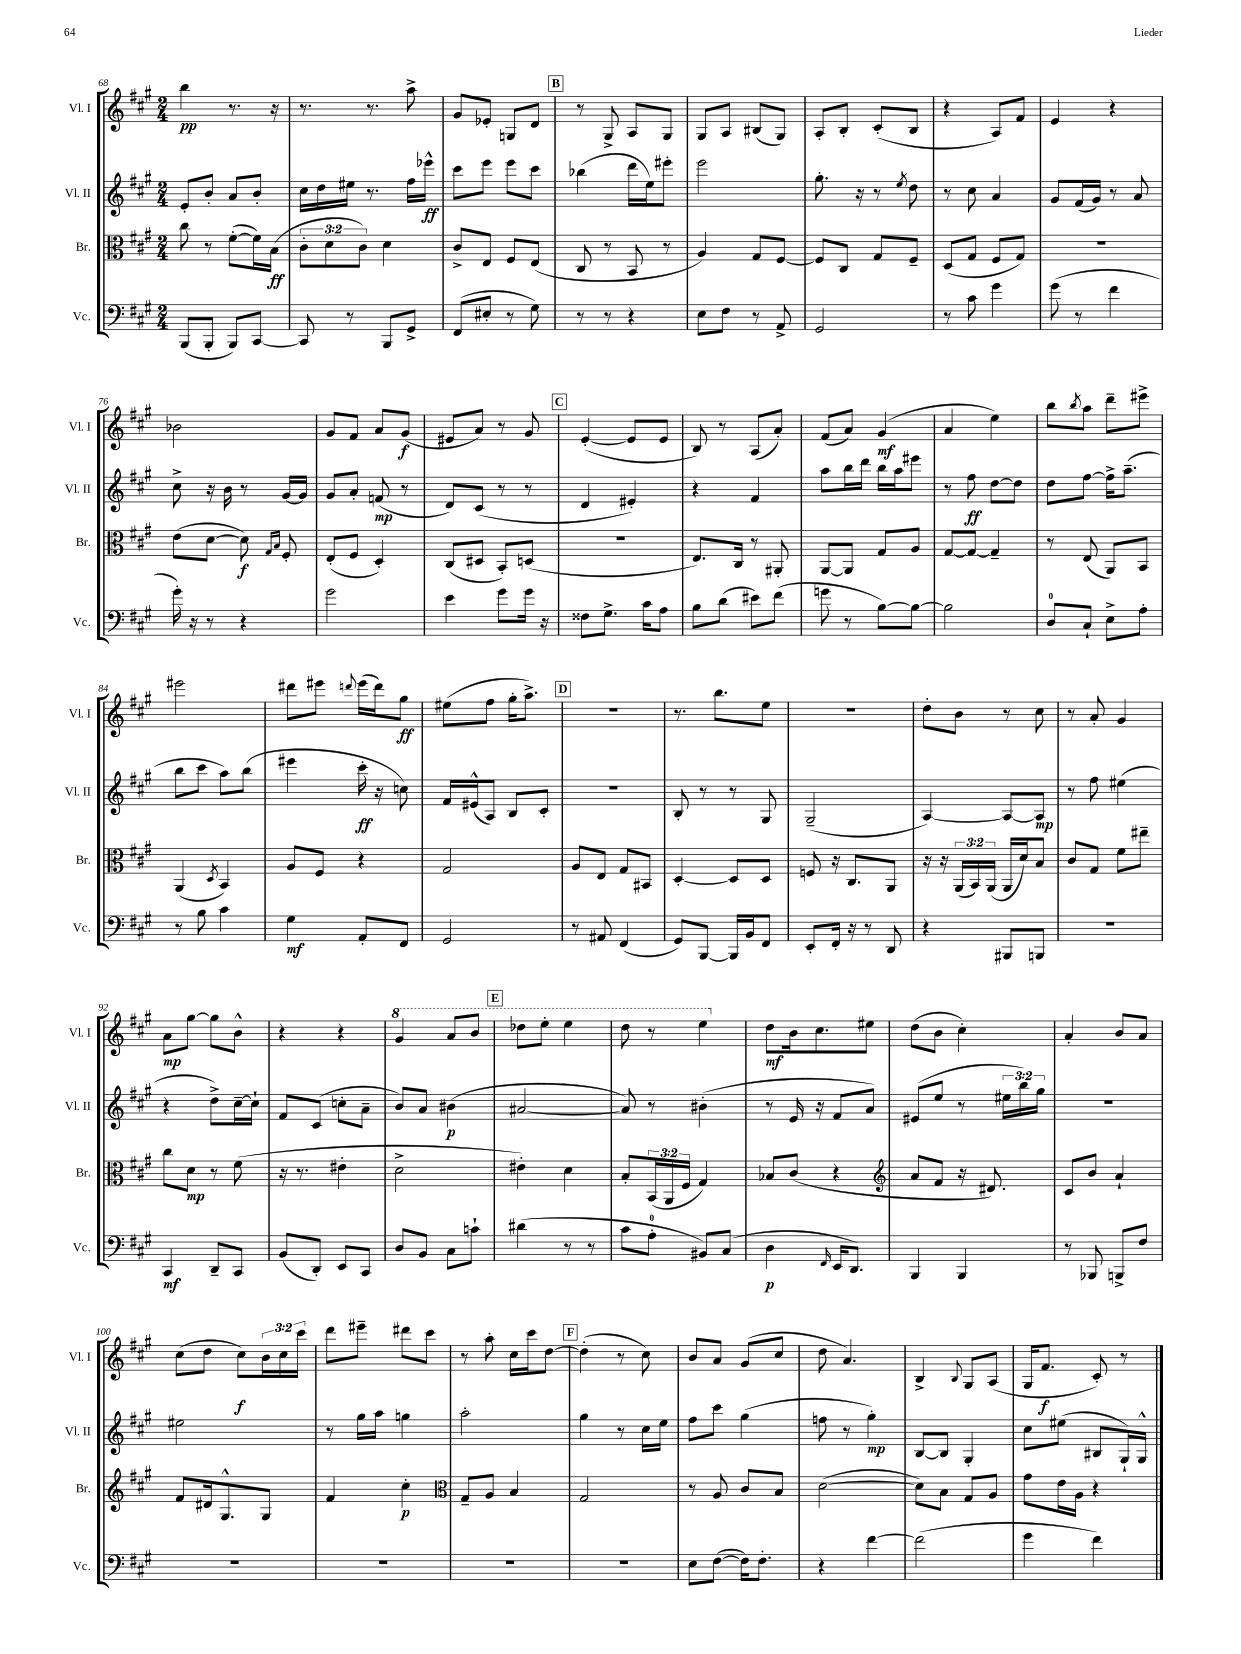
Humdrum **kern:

**kern	**kern	**kern	**kern
*staff4	*staff3	*staff2	*staff1
*clefF4	*clefC3	*clefG2	*clefG2
*k[f#c#g#]	*k[f#c#g#]	*k[f#c#g#]	*k[f#c#g#]
*M2/4	*M2/4	*M2/4	*M2/4
(8BBB/L	8cc#\	8e'/L	4bb\
8BBB'/J	8r	8b'/J	.
8BBB/L)	([8f#'\L	8a/L	8.r
[8CC#/J	16f#\]L)	8b'/J	.
.	(16B\JJ	.	16r
=	=	=	=
8CC#/]	12c#'\L	16cc#\LL	8.r
.	.	16dd\	.
.	12d\	.	.
8r	.	16ee#\JJ	.
.	12c#\J)	.	.
.	.	8.r	8.r
8BBB/L	4d\	.	.
8GG#^/J	.	16ff#\LL	8aa^\
.	.	16eee-^^\JJ	.
=	=	=	=
(8FF#/L	8c#^/L	8ccc#\L	8g#/L
8E#'/J	8E/J	8eee\J	8e-'/J
8r	8F#/L	8eee\L	8G/L
8G#\)	(8E/J	8ccc#\J	8d/J
=	=	=	=
8r	8C#/	(4bb-\	8r
8r	8r	.	8G#^/
4r	8BB/	16ddd\LL	8A/L
.	.	16ee\J)	.
.	8r	8eee#'\J	8G#/J
=	=	=	=
8E\L	4A/)	2eee\	8G#/L
8F#\J	.	.	8A/J
8r	8G#/L	.	(8B#/L
8AA^/	[8F#/J	.	8G#/J)
=	=	=	=
2GG#/	8F#/]L	8.gg#'\	8A'/L
.	8C#/J	.	8B'/J
.	.	16r	.
.	8G#/L	8r	(8c#'/L
.	.	8qee/	.
.	8F#~/J	8dd\	8B/J
=	=	=	=
8r	(8D/L	8r	4r
8c#\	8G#/J	8cc#\	.
4g#\	8F#/L	4a/	8A/L)
.	8G#/J)	.	8f#/J
=	=	=	=
(8g#\	2r	8g#/L	4e/
8r	.	(16f#/L	.
.	.	16g#/JJ)	.
4f#\	.	8r	4r
.	.	8a/	.
=	=	=	=
16g#'\)	(8e\L	8cc#^\	2b-\
16r	.	.	.
8r	[8d\J	16r	.
.	.	16b\	.
4r	8d\])	8r	.
.	16qqG#/LL	.	.
.	16qqB/JJ	.	.
.	8F#'/	[16g#/LL	.
.	.	16g#/]JJ	.
=	=	=	=
2g#\	(8E'/L	8g#/L	8g#/L
.	8F#/J	8a'/J	8f#/J
.	4D'/)	(8f/	8a/L
.	.	8r	(8g#/J
=	=	=	=
4e\	(8C#/L	8d/L)	8e#/L
.	8D#/J	(8c#/J	8a/J)
8g#\L	8BB'/L)	8r	8r
16g#\Jk	(8D/J	8r	8g#/
16r	.	.	.
=	=	=	=
8F##\L	2r	4d/	([4e'/
8.G#^\J	.	.	.
.	.	4e#'/)	8e/]L
16c#\LK	.	.	.
8A\J	.	.	8e/J
=	=	=	=
8B\L	8.E/L)	4r	8B/)
(8d\J	.	.	8r
.	16C#/Jk	.	.
8e#\L)	8r	4f#/	(8A/L
(8f#\J	8AA#'/	.	8a'/J)
=	=	=	=
8g\	[8AA/L	8aa\L	(8f#/L
8r	8AA/]J	16bb\L	8a/J)
.	.	16ddd\JJ	.
[8B\L)	8G#/L	16bb\LL	(4g#/
.	.	16aa\J	.
8B\_J	8A/J	8eee#\J	.
=	=	=	=
2B\]	[8G#/L	8r	4a/
.	8G#/_J	8ff#\	.
.	4G#~/]	[8dd\L	4ee\)
.	.	8dd\]J	.
=	=	=	=
8D/L	8r	8dd\L	8bb\L
.	.	.	8qbb/
8C#`/J	(8E/	[8ff#\J	8aa\J
8E^\L	8AA/L)	16ff#^\]LK	8ddd~\L
.	.	(8.aa~\J	.
8A'\J	8BB/J	.	8eee#^\J
=	=	=	=
8r	(4AA/	8bb\L	2eee#\
8B\	.	8ccc#\J	.
.	8qD/	.	.
4c#\	4BB/)	8aa\L)	.
.	.	(8bb\J	.
=	=	=	=
4G#\	8A/L	4eee#\	8ddd#\L
.	8F#/J	.	8eee#\J
.	.	.	8qqddd/
8AA'/L	4r	16ccc#'\	(16eee#\LL
.	.	16r	16ddd\J)
8FF#/J	.	8cc\)	8gg#\J
=	=	=	=
2GG#/	2G#/	16f#/LL	(8ee#\L
.	.	(16e#^^/J	.
.	.	8A/J)	8ff#\J
.	.	8B/L	16gg#'\LK
.	.	.	8.aa^\J)
.	.	8c#'/J	.
=	=	=	=
8r	8A/L	2r	2r
8AA#/	8E/J	.	.
(4FF#/	8G#/L	.	.
.	8BB#/J	.	.
=	=	=	=
8GG#/L)	[4D'/	8B'/	8.r
[8BBB/J	.	8r	.
.	.	.	8.bb\L
16BBB/]LL	8D/]L	8r	.
16BB/J	.	.	.
8FF#/J	8D/J	8G#/	8ee\J
=	=	=	=
8EE'/L	8F/	(2G#~/	2r
16FF#'/Jk	16r	.	.
16r	8.C#/L	.	.
8r	.	.	.
8DD/	8AA/J	.	.
=	=	=	=
4r	16r	[4A/)	8dd'\L
.	16r	.	.
.	(24AA/LL	.	8b\J
.	24BB/)	.	.
.	(24AA/JJ	.	.
8BBB#/L	16AA/LL	8A/_L	8r
.	16d/J)	.	.
8BBB/J	8B/J	8A/]J	8cc#\
=	=	=	=
2r	8c#/L	8r	8r
.	8G#/J	8ff#\	8a'/
.	8f#\L	(4ee#\	4g#/
.	8ee#~\J	.	.
=	=	=	=
4CC#/	8cc#\L	4r	8a\L
.	8d\J	.	[8gg#\J
8DD~/L	8r	8dd^\L)	8gg#\]L
8CC#/J	(8f#\	[16cc#~\L	8b^^\J
.	.	16cc#`\]JJ	.
=	=	=	=
(8BB/L	16r	8f#/L	4r
.	8.r	.	.
8DD'/J)	.	(8c#/J	.
8EE/L	4e#'\	8cc'\L	4r
8CC#/J	.	8a~\J	.
=	=	=	=
8D/L	2d^\	8b/L)	4gg#/
8BB/J	.	8a/J	.
8C#\L	.	(4b#\	8aa/L
8c`\J	.	.	8bb/J
=	=	=	=
(4d#\	4e#'\)	[2a#/	8ddd-\L
.	.	.	8eee'\J
8r	4d\	.	4eee\
8r	.	.	.
=	=	=	=
8c#\L	8B'/L	8a#/])	8ddd\
8A'\J	(24BB/L	8r	8r
.	24AA/	.	.
.	24F#/JJ	.	.
8BB#/L)	4G#/)	(4b#'\	4eee\
(8C#/J	.	.	.
=	=	=	=
4D\	8B-/L	8r	8dd\L
.	(8c#/J	16e/	16b\k
.	.	16r	8.cc#\
16qqFF#/	.	.	.
16EE/LK	4r	8f#/L	.
8.DD/J)	.	.	.
.	.	8a/J)	8ee#\J
=	=	=	=
*	*clefG2	*	*
4BBB/	8a/L	(8e#/L	(8dd\L
.	8f#/J	8ee/J	8b\J
4BBB/	16r	8r	4cc#'\)
.	8.d#/)	.	.
.	.	24ee#\LL	.
.	.	24bb\)	.
.	.	24gg#\JJ	.
=	=	=	=
8r	8c#/L	2r	4a'/
8BBB-/	8b/J	.	.
8BBB^/L	4a`/	.	8b/L
8F#/J	.	.	8a/J
=	=	=	=
2r	8f#/L	2ee#\	(8cc#\L
.	16d#/k	.	8dd\J
.	8.G#^^/	.	.
.	.	.	8cc#\L)
.	8G#/J	.	24b\L
.	.	.	24cc#\
.	.	.	24ccc#\JJ
=	=	=	=
2r	4f#/	8r	8ddd\L
.	.	16gg#\LL	8eee#~\J
.	.	16aa\JJ	.
.	4cc#'\	4gg\	8ddd#\L
.	.	.	8ccc#\J
=	=	=	=
*	*clefC3	*	*
2r	8G#~/L	2aa'\	8r
.	8A/J	.	8aa'\
.	4B/	.	16cc#\LL
.	.	.	16ccc#\J
.	.	.	[8dd\J
=	=	=	=
2r	2G#/	4gg#\	(4dd'\]
.	.	8r	8r
.	.	16cc#\LL	8cc#\)
.	.	16ee\JJ	.
=	=	=	=
8E\L	8r	8ff#\L	8b/L
([8F#\J	8A/	8ccc#\J	8a/J
16F#\]LK)	8c#/L	(4gg#\	(8g#/L
8.F#'\J	.	.	.
.	8B/J	.	8cc#/J
=	=	=	=
4r	([2d\	8ff\	8dd\
.	.	8r	4.a/)
[4f#\	.	4gg#'\)	.
=	=	=	=
(2f#\]	8d\]L)	[8B/L	4B^/
.	8B\J	8B/]J	.
.	.	.	8qqB/
.	8G#/L	4G#'/	8G#/L
.	8A/J	.	(8A/J
=	=	=	=
4g#\	8g#\L	8cc#\L	16G#/LK
.	.	.	8.f#/J
.	16e\L	(8ee#\J	.
.	16A\JJ	.	.
4f#\)	4r	8B#/L	8c#'/)
.	.	16G#`/L)	8r
.	.	16G#^^/JJ	.
==	==	==	==
*-	*-	*-	*-
